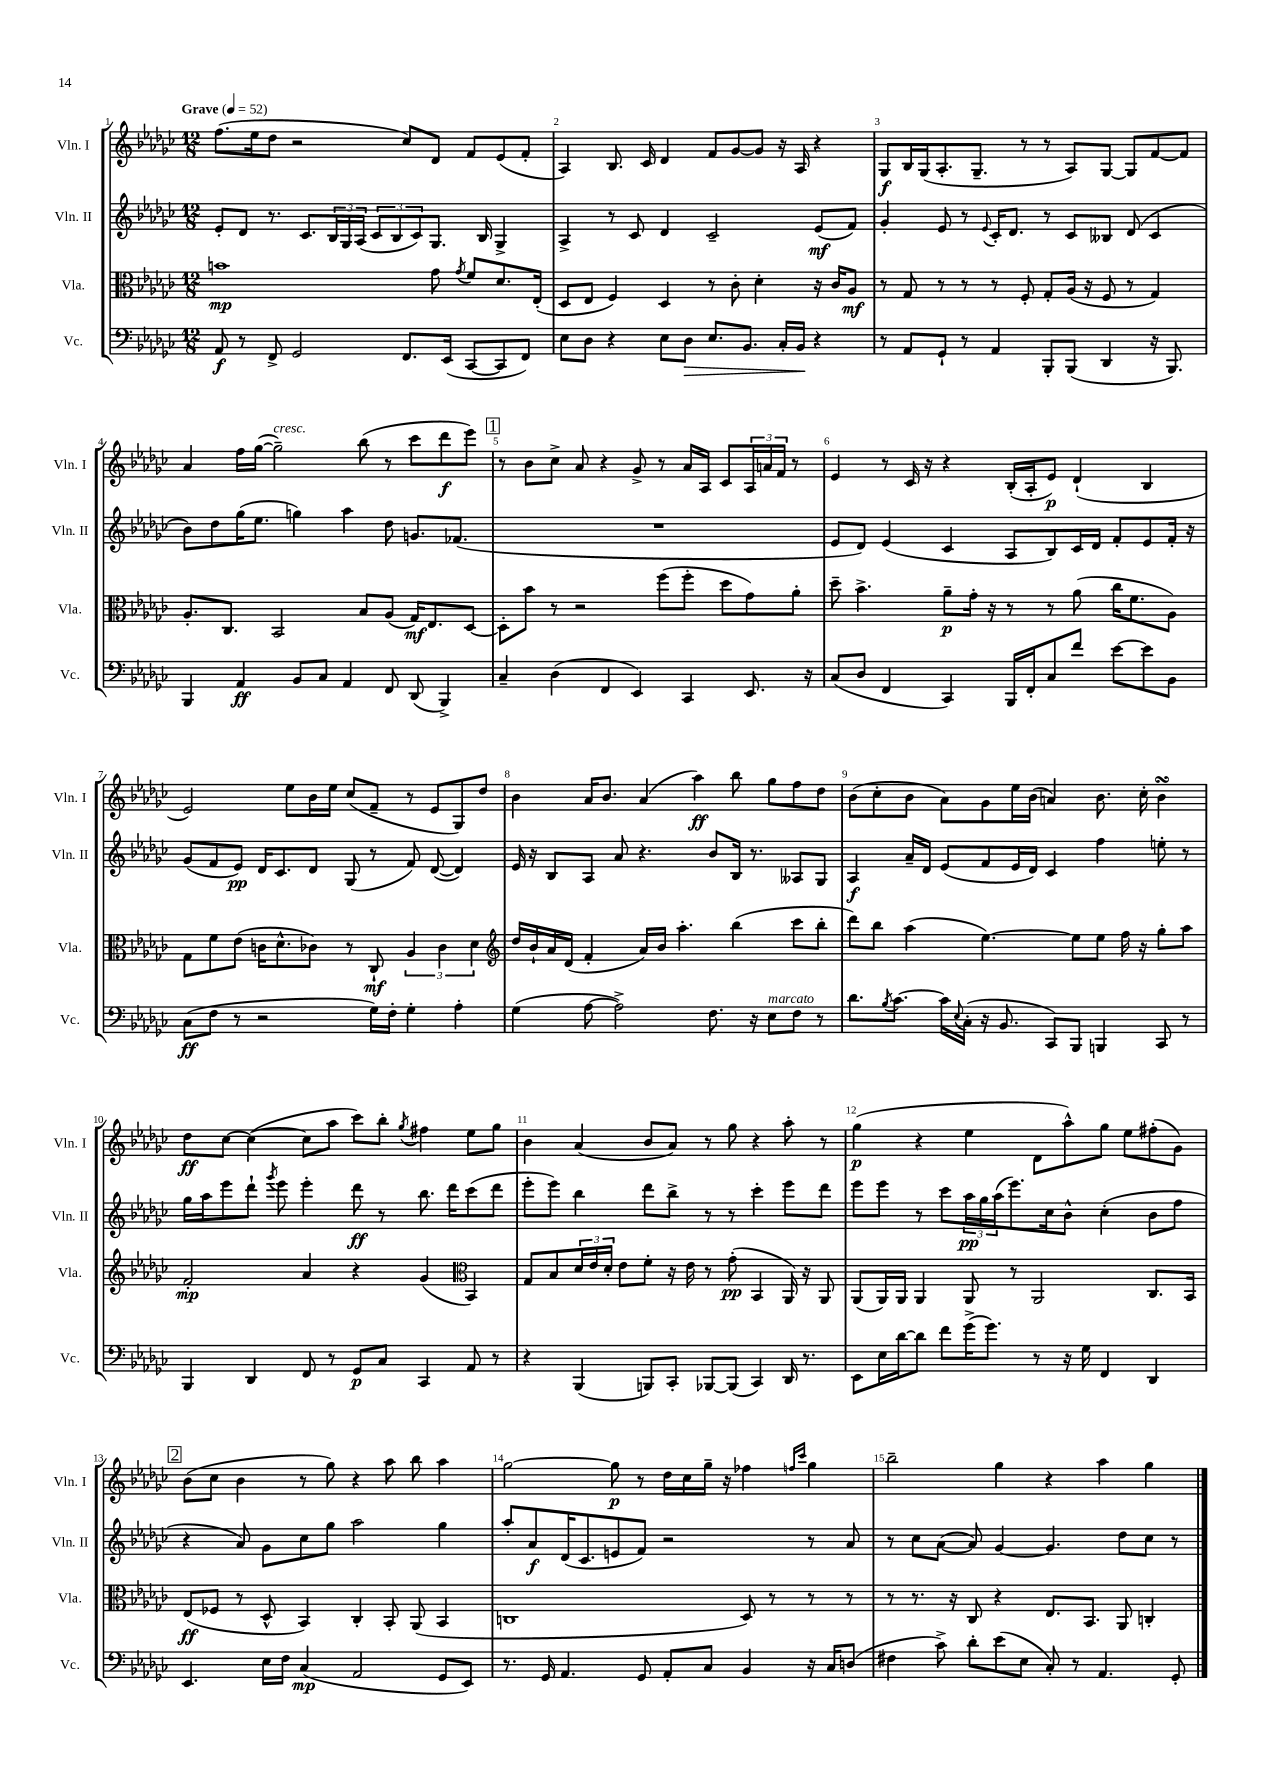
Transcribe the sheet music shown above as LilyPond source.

<<
\new StaffGroup <<
\new Staff = "s0" \with { instrumentName = "Vln. I" shortInstrumentName = "Vln. I" } {
    \clef treble \key ges \major \numericTimeSignature \time 12/8 \tempo "Grave" 4 = 52
    f''8.( ees''16 des''8 r2 ces''8) des'8 f'8 ees'8( f'8-. |
    aes4) bes8. ces'16 des'4 f'8 ges'8~ ges'8 r16 aes16 r4 |
    ges8\f bes16 ges16( aes8.-. ges8.-- r8 r8 aes8) ges8~ ges8 f'8~ f'8 |
    aes'4 f''16 ges''16~( ges''2--^\markup { \italic "cresc." }) bes''8( r8 ces'''8 des'''8\f ees'''8) |
    \mark \markup { \box "1" } r8 bes'8 ces''8-> aes'8 r4 ges'8-> r8 aes'16 aes16 ces'8 \tuplet 3/2 { aes16 a'16 f'16 } r8 |
    ees'4 r8 ces'16 r16 r4 bes16-.( aes16-. ees'8\p) des'4-!( bes4 |
    ees'2) ees''8 bes'16 ees''16 ces''8( f'8-- r8 ees'8 ges8) des''8 |
    bes'4 aes'16 bes'8. aes'4( aes''4\ff) bes''8 ges''8 f''8 des''8 |
    bes'8( ces''8-. bes'8 aes'8) ges'8 ees''16 bes'16( a'4) bes'8. ces''16-. bes'4\turn |
    des''8\ff ces''8~ ces''4~( ces''8 aes''8 ces'''8) bes''8-. \acciaccatura { ges''8 } fis''4 ees''8 ges''8 |
    bes'4 aes'4( bes'8 aes'8) r8 ges''8 r4 aes''8-. r8 |
    ges''4\p( r4 ees''4 des'8 aes''8-^) ges''8 ees''8 fis''8-.( ges'8) |
    \mark \markup { \box "2" } bes'8( ces''8 bes'4 r8 ges''8) r4 aes''8 bes''8 aes''4 |
    ges''2~ ges''8\p r8 des''16 ces''16 ges''16-- r16 fes''4 \grace { f''16 ces'''16 } ges''4 |
    bes''2-- ges''4 r4 aes''4 ges''4 \bar "|." |
}
\new Staff = "s1" \with { instrumentName = "Vln. II" shortInstrumentName = "Vln. II" } {
    \clef treble \key ges \major \numericTimeSignature \time 12/8
    ees'8-. des'8 r8. ces'8. \tuplet 3/2 { bes16 ges16 aes16( } \tuplet 3/2 { ces'8 bes8 ces'8) } ges8. bes16 ges4-> |
    aes4-> r8 ces'8 des'4 ces'2-- ees'8\mf( f'8) |
    ges'4-. ees'8 r8 \appoggiatura { ees'8 } ces'16-. des'8. r8 ces'8 beses8 des'8( ces'4 |
    bes'8) des''8 ges''16( ees''8. g''4) aes''4 des''8 g'8. fes'8.( |
    \mark \markup { \box "1" } R1. |
    ees'8 des'8) ees'4( ces'4 aes8 bes8) ces'16 des'16 f'8-. ees'8 f'16-. r16 |
    ges'8( f'8 ees'8\pp) des'16 ces'8. des'8 ges8( r8 f'8) des'8~( des'4) |
    ees'16 r16 bes8 aes8 aes'8 r4. bes'8 bes16 r8. aeses8 ges8 |
    aes4\f aes'16-- des'16 ees'8( f'8 ees'16 des'16) ces'4 f''4 e''8-. r8 |
    ges''16 aes''16 ees'''8 des'''8-! \acciaccatura { ges'''8 } ees'''8 ees'''4-. des'''8\ff r8 bes''8. des'''16 ces'''8( des'''8 |
    ees'''8-. ees'''8) bes''4 des'''8 bes''8-> r8 r8 ces'''4-. ees'''8 des'''8 |
    ees'''8 ees'''8 r8 ces'''8 \tuplet 3/2 { aes''16\pp ges''16 aes''16( } ees'''8.) ces''16 bes'8-^ ces''4-.( bes'8 f''8 |
    \mark \markup { \box "2" } r4 aes'8) ges'8 ces''8 ges''8 aes''2 ges''4 |
    aes''8-. aes'8\f des'16( ces'8. e'8 f'8) r2 r8 aes'8 |
    r8 ces''8 aes'8~( aes'8) ges'4~ ges'4. des''8 ces''8 r8 \bar "|." |
}
\new Staff = "s2" \with { instrumentName = "Vla." shortInstrumentName = "Vla." } {
    \clef alto \key ges \major \numericTimeSignature \time 12/8
    b'1\mp ges'8 \acciaccatura { ges'8 } f'8 des'8. ees16-.( |
    des8 ees8 f4) des4 r8 ces'8-. des'4-. r16 ces'16 aes8\mf |
    r8 ges8 r8 r8 r8 f8-. ges8-. aes16( r16 f8 r8 ges4) |
    aes8.-. ces8. bes,2 bes8 aes8( ges16\mf) ees8. des8~ |
    \mark \markup { \box "1" } des8-. bes'8 r8 r2 f''8( f''8-. des''8 ges'8) aes'8-. |
    des''8-- bes'4.-> aes'8--\p ges'16-. r16 r8 r8 aes'8( ces''16 f'8. aes8) |
    ges8 f'8 ees'8( c'16 des'8.-^ ces'8) r8 ces8-!\mf \tuplet 3/2 { aes4 ces'4 des'4 } |
    \clef treble des''16 bes'16-! aes'16 des'16( f'4-. aes'16) bes'16 aes''4.-. bes''4( ces'''8 bes''8-. |
    des'''8) bes''8 aes''4( ees''4.~) ees''8 ees''8 f''16 r16 ges''8-. aes''8 |
    f'2-.\mp aes'4 r4 ges'4( \clef alto bes,4) |
    ges8 bes8 \tuplet 3/2 { des'16 ees'16 des'16-. } ees'8 f'8-. r16 ees'16 r8 ges'8-.\pp( bes,4 aes,16) r16 aes,8 |
    aes,8( aes,16) aes,16 aes,4 aes,8 r8 aes,2 ces8. bes,16 |
    \mark \markup { \box "2" } ees8\ff( fes8 r8 des8-^ bes,4) ces4-. bes,8-. aes,8( bes,4 |
    c1 des8) r8 r8 r8 |
    r8 r8. r16 ces8 r4 ees8. bes,8. aes,8 c4-. \bar "|." |
}
\new Staff = "s3" \with { instrumentName = "Vc." shortInstrumentName = "Vc." } {
    \clef bass \key ges \major \numericTimeSignature \time 12/8
    aes,8\f r8 f,8-> ges,2 f,8. ees,16( ces,8~ ces,8 f,8) |
    ees8 des8 r4 ees8 des8\> ees8. bes,8. ces16-. bes,16\! r4 |
    r8 aes,8 ges,8-! r8 aes,4 bes,,8-. bes,,8( des,4 r16 bes,,8.) |
    bes,,4 aes,4\ff bes,8 ces8 aes,4 f,8 des,8( bes,,4->) |
    \mark \markup { \box "1" } ces4-- des4( f,4 ees,4) ces,4 ees,8. r16 |
    ces8( des8 f,4 ces,4) bes,,16 f,16-. ces8 f'8 ees'8~ ees'8 bes,8 |
    ces8\ff( f8 r8 r2 ges16) f16-. ges4-. aes4-. |
    ges4( aes8~ aes2->) f8. r16 ees8^\markup { \italic "marcato" } f8 r8 |
    des'8. \acciaccatura { bes8 } ces'8.~ ces'16 \appoggiatura { ees8 } ces16-.( r16 bes,8. ces,8) bes,,8 b,,4 ces,8 r8 |
    bes,,4 des,4 f,8 r8 ges,8\p ces8 ces,4 aes,8 r8 |
    r4 bes,,4( b,,8) ces,8-. bes,,8~ bes,,8( ces,4) des,16 r8. |
    ees,8 ees16 des'16~ des'8 f'8 ges'16->( ges'8.) r8 r16 ges16 f,4 des,4 |
    \mark \markup { \box "2" } ees,4. ees16 f16 ces4\mp( aes,2 ges,8 ees,8) |
    r8. ges,16 aes,4. ges,8 aes,8-. ces8 bes,4 r16 ces16 d8( |
    fis4 ces'8->) des'8-. ees'8( ees8 ces8-.) r8 aes,4. ges,8-. \bar "|." |
}
>>
>>
\layout { \context { \Score \override BarNumber.break-visibility = ##(#f #t #t) barNumberVisibility = #all-bar-numbers-visible } }
